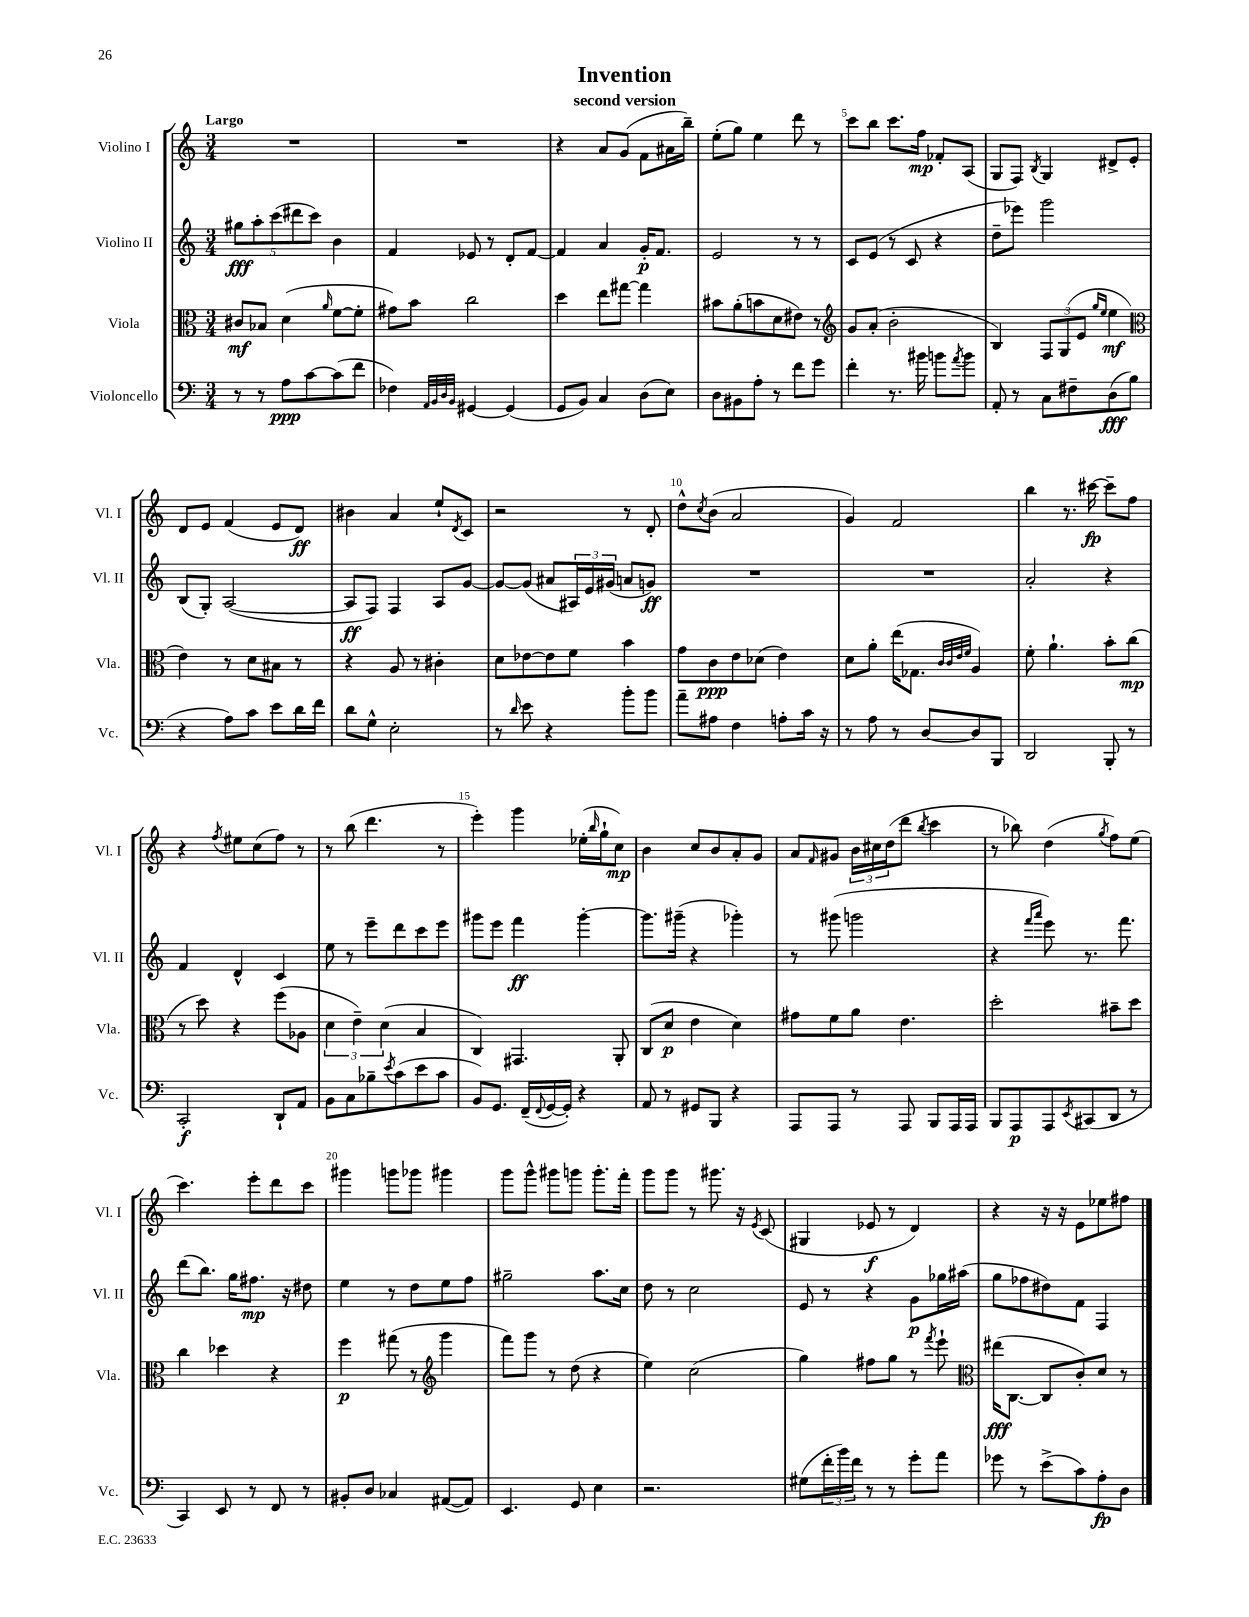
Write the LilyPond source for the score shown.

\header { title = "Invention" subtitle = "second version" }
<<
\new StaffGroup <<
\new Staff = "s0" \with { instrumentName = "Violino I" shortInstrumentName = "Vl. I" } {
    \clef treble \key c \major \numericTimeSignature \time 3/4 \tempo "Largo"
    R2. |
    R2. |
    r4 a'8 g'8( f'8 ais'16 b''16--) |
    e''8-.( g''8) e''4 d'''8 r8 |
    c'''8 b''8 c'''8. f''16\mp fes'8-. a8( |
    g8 f8) \acciaccatura { b8 } g4 dis'8-> e'8-. |
    d'8 e'8 f'4( e'8 d'8\ff) |
    bis'4 a'4 e''8-! \acciaccatura { d'8 } c'8 |
    r2 r8 d'8-. |
    d''8-^ \acciaccatura { c''8 } b'8( a'2 |
    g'4) f'2 |
    b''4 r8. cis'''16~\fp cis'''8-- f''8 |
    r4 \acciaccatura { f''8 } eis''8 c''8( f''8) r8 |
    r8 b''8( d'''4. r8 |
    e'''4-.) g'''4 ees''16-.( \grace { b''16 } g''16-! c''8\mp) |
    b'4 c''8 b'8 a'8-. g'8 |
    a'8 \grace { f'16 } gis'8 \tuplet 3/2 { b'16 cis''16 d''16( } d'''8 \acciaccatura { b''8 } c'''4 |
    r8 bes''8) d''4( \acciaccatura { g''8 } f''8) e''8( |
    c'''4.) e'''8-. d'''8 c'''8 |
    gis'''4 g'''8 ges'''8 gis'''4 |
    g'''8 g'''8-^ gis'''8 g'''8 g'''8.-. f'''16-. |
    g'''8 g'''8 r8 gis'''8. r16 \acciaccatura { e'8 } c'8( |
    gis4 ees'8\f r8 d'4) |
    r4 r16 r16 e'8 ees''8 fis''8 \bar "|." |
}
\new Staff = "s1" \with { instrumentName = "Violino II" shortInstrumentName = "Vl. II" } {
    \clef treble \key c \major \numericTimeSignature \time 3/4
    \tuplet 5/4 { gis''8\fff a''8-. c'''8( dis'''8 c'''8) } b'4 |
    f'4 ees'8 r8 d'8-. f'8~ |
    f'4 a'4 g'16-.\p f'8. |
    e'2 r8 r8 |
    c'8 e'8( r8 c'8 r4 |
    d''8-- ees'''8) g'''2 |
    b8( g8-.) a2~( |
    a8\ff f8) f4 a8 g'8~ |
    g'8~ g'8( ais'8 \tuplet 3/2 { ais16) e'16 gis'16( } a'8 g'8\ff) |
    R2. |
    R2. |
    a'2-. r4 |
    f'4 d'4-^ c'4 |
    e''8 r8 e'''8-- d'''8 c'''8 e'''8 |
    gis'''8 e'''8 f'''4\ff gis'''4~-. |
    gis'''8. gis'''16--( r4 ges'''4-.) |
    r8 gis'''8( g'''2 |
    r4 \grace { f'''16 a'''16 } e'''8) r8. f'''8. |
    d'''8( b''8.) g''16 fis''8.\mp r16 dis''8 |
    e''4 r8 d''8 e''8 f''8 |
    gis''2-- a''8. c''16 |
    d''8 r8 c''2 |
    e'8 r8 r4 g'8\p ges''16 ais''16( |
    g''8 fes''8 dis''8) f'8 f4 \bar "|." |
}
\new Staff = "s2" \with { instrumentName = "Viola" shortInstrumentName = "Vla." } {
    \clef alto \key c \major \numericTimeSignature \time 3/4
    cis'8\mf bes8 d'4( \grace { a'16 } f'8~ f'8-. |
    gis'8) b'8 c''2 |
    d''4 e''8 gis''8~ gis''4 |
    bis'8 a'8-.( b'8 d'8 eis'8) r8 |
    \clef treble g'8 a'8-.( b'2-. |
    b4) \tuplet 3/2 { f8 g8( e'8 } \grace { g''16 e''16 } e''4\mf |
    \clef alto e'4) r8 d'8 bis8 r8 |
    r4 a8 r8 cis'4-. |
    d'8 ees'8~ ees'8 f'8 b'4 |
    g'8 c'8\ppp e'8 des'8( e'4) |
    d'8 a'8-. e''16( ges8. \grace { c'32 c'32 e'32 f'32 } a4) |
    f'8-. a'4.-! b'8-. c''8\mp( |
    r8 d''8) r4 f''8( aes8 |
    \tuplet 3/2 { d'4 e'4--) d'4( } b4 |
    c4) gis,4. a,8-. |
    c8( d'8\p e'4 d'4) |
    gis'8 f'8 a'8 e'4. |
    d''2-. bis'8-- d''8 |
    c''4 des''4 r4 |
    f''4\p gis''8( r8 \clef treble g'''4 |
    f'''8) g'''8 r8 d''8( r4 |
    e''4) c''2( |
    g''4) fis''8 g''8 r8 \acciaccatura { f'''8 } e'''8-! |
    \clef alto eis''16\fff( c8.~ c8 c'8-.) d'8 r8 \bar "|." |
}
\new Staff = "s3" \with { instrumentName = "Violoncello" shortInstrumentName = "Vc." } {
    \clef bass \key c \major \numericTimeSignature \time 3/4
    r8 r8 a8\ppp c'8~ c'8( f'8 |
    fes4) \grace { a,32 b,32 d32 b,32 } gis,4~ gis,4( |
    g,8 b,8) c4 d8( e8) |
    d8 bis,8 a8-. r8 f'8 g'8 |
    f'4-. r8. bis'16 b'8 \acciaccatura { a'8 } b'8 |
    a,8-. r8 c8 fis8-- d8\fff( b8 |
    r4 a8) c'8 e'8 d'16 f'16 |
    d'8 g8-^ e2-. |
    r8 \grace { d'16 } e'8 r4 b'8-. b'8 |
    a'8-- ais8 f4 a8-. c'16 r16 |
    r8 a8 r8 d8~ d8 b,,8 |
    d,2 b,,8-. r8 |
    c,2-.\f d,8-! a,8 |
    b,8 c8 bes8-- \acciaccatura { e'8 } c'8( e'8 c'8 |
    b,8) g,8. f,16--( \appoggiatura { f,8 } g,16~ g,16-.) r4 |
    a,8 r8 gis,8 b,,8 r4 |
    a,,8 a,,8 r8 a,,8 b,,8 a,,16 a,,16 |
    b,,8 a,,8\p a,,8 \acciaccatura { e,8 } cis,8( d,8 r8 |
    c,4) e,8 r8 f,8 r8 |
    bis,8-. d8 ces4 ais,8~( ais,8) |
    e,4. g,8 e4 |
    r2. |
    gis8( \tuplet 3/2 { f'16-. b'16) f'16 } r8 r8 g'8-. a'8 |
    ges'8 r8 e'8->( c'8) a8-.\fp d8 \bar "|." |
}
>>
>>
\layout { \context { \Score \override BarNumber.break-visibility = ##(#f #t #t) barNumberVisibility = #(every-nth-bar-number-visible 5) } }
